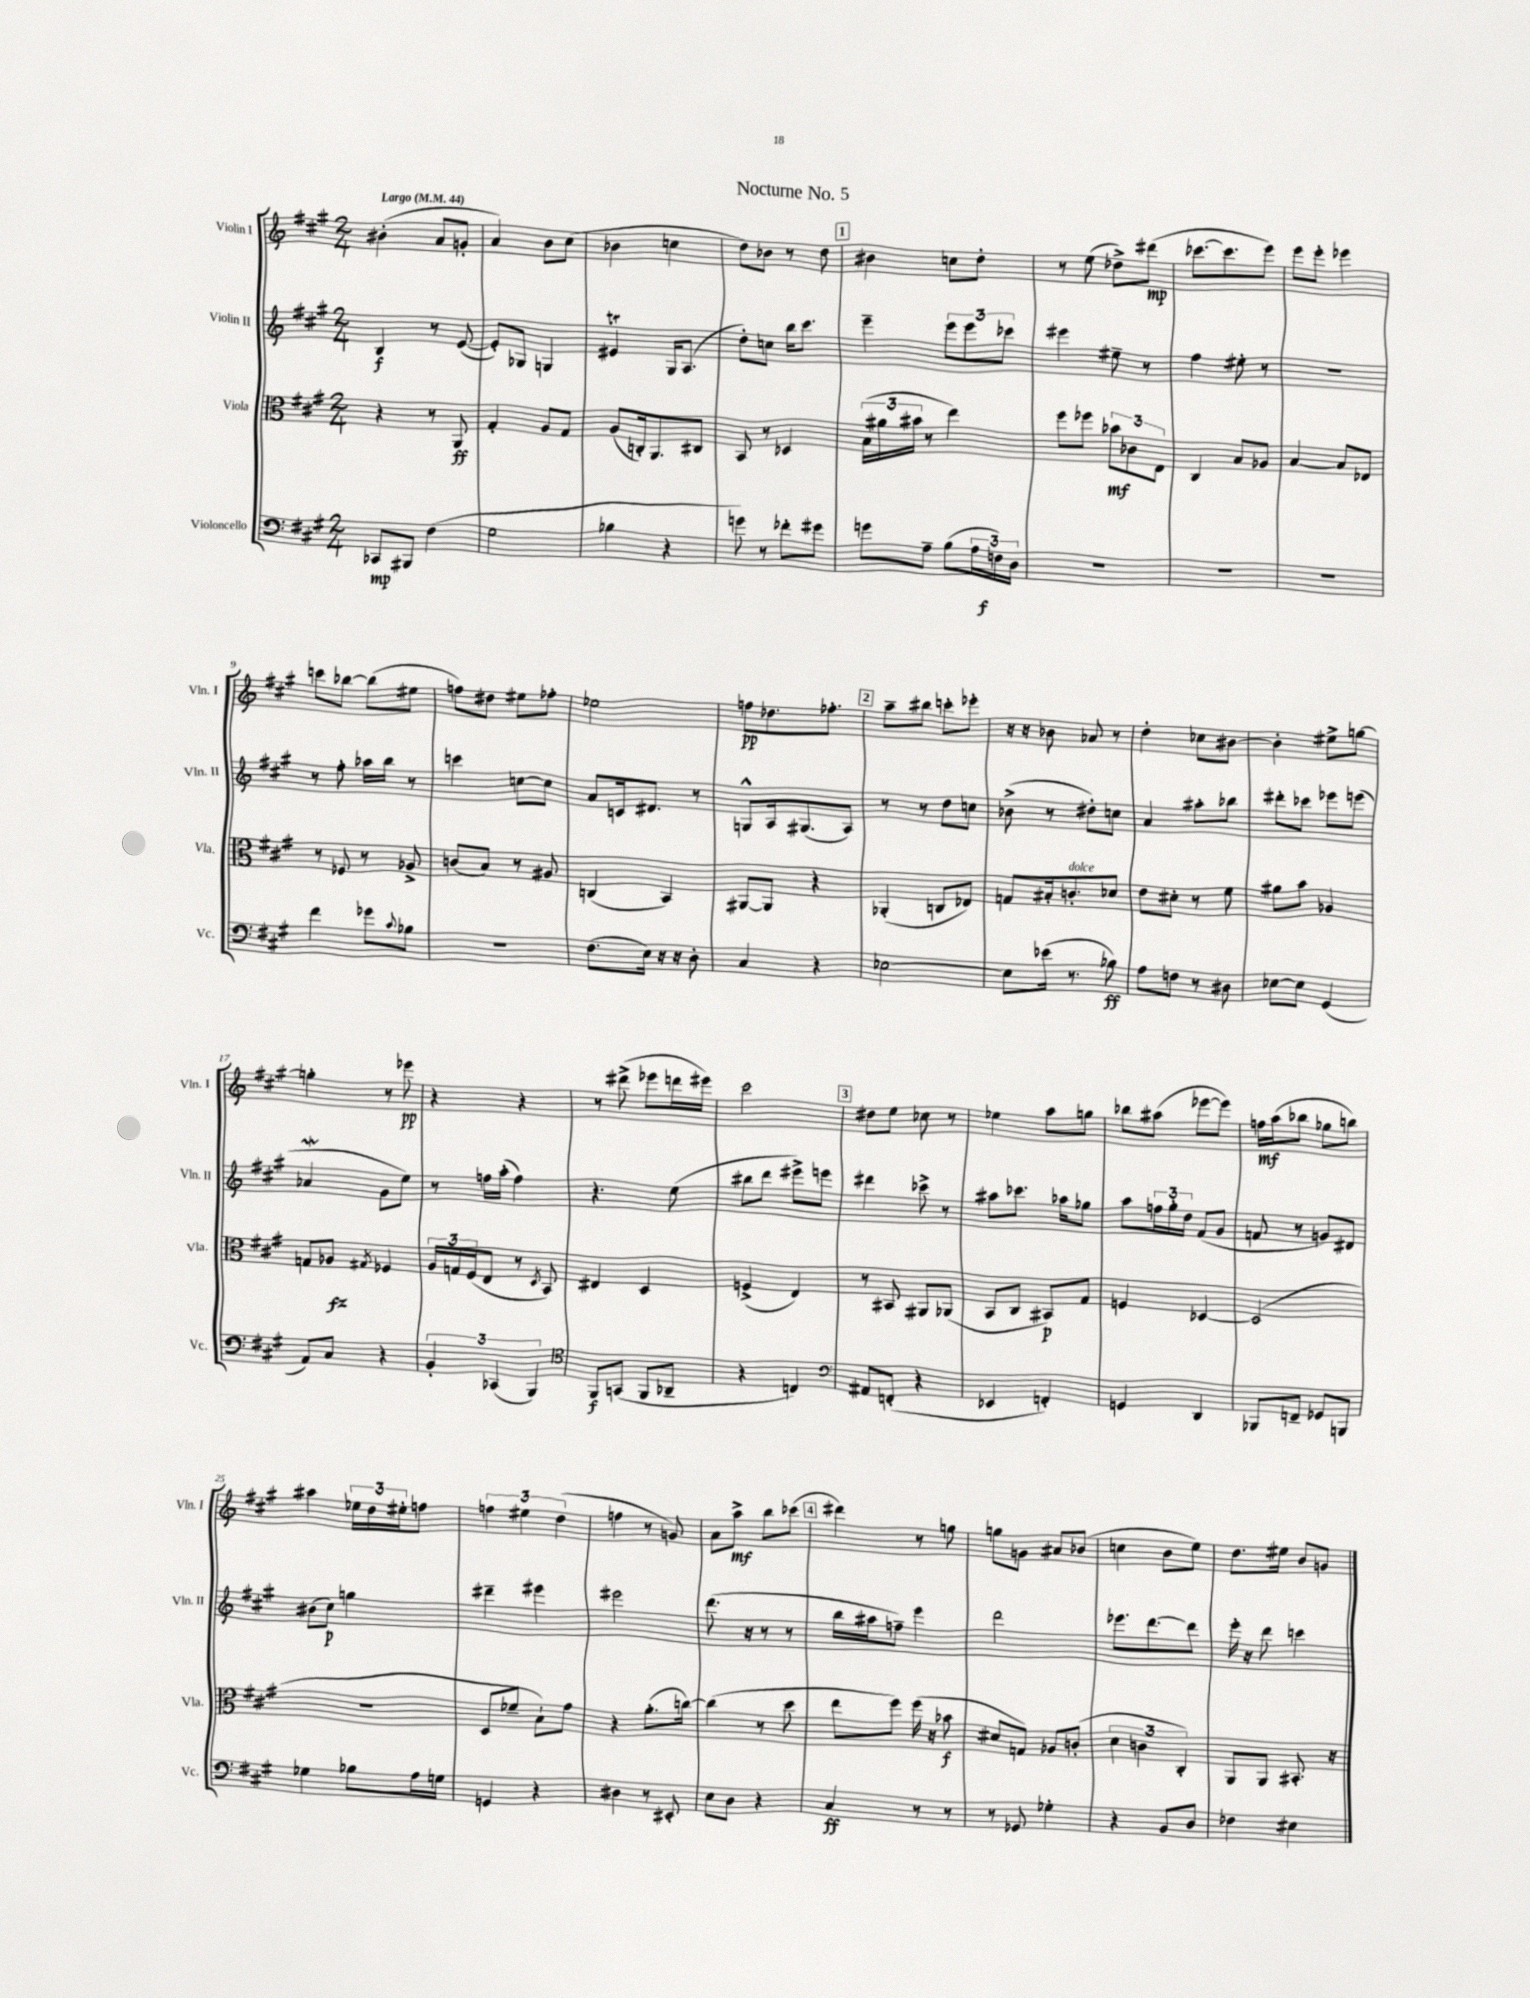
\header { title = "Nocturne No. 5" }
<<
\new StaffGroup <<
\new Staff = "s0" \with { instrumentName = "Violin I" shortInstrumentName = "Vln. I" } {
    \clef treble \key a \major \numericTimeSignature \time 2/4 \tempo "Largo" 4 = 44
    bis'4-.( a'8 g'8-. |
    a'4) b'8 cis''8( |
    bes'4 c''4 |
    d''8) bes'8 r8 d''8 |
    \mark \markup { \box "1" } bis'4 c''8 d''8-. |
    r8 e''8( des''8->) dis'''8\mp( |
    ces'''8.~ ces'''8. e'''8) |
    e'''8 e'''8-. ees'''4 |
    c'''8 bes''8~ bes''8( eis''8 |
    f''8) dis''8 eis''8 fes''8-. |
    ees''2 |
    f''8\pp des''8. fes''8.-. |
    \mark \markup { \box "2" } a''8-- bis''8 c'''8-. ees'''8-. |
    r16 r16 bes'8 aes'8 r8 |
    d''4-. ces''8 bis'8~ |
    bis'4-. eis''8-> g''8~ |
    g''4-. r8 ees'''8\pp |
    r4 r4 |
    r8 dis'''8->( ees'''8 d'''16 eis'''16) |
    cis'''2 |
    \mark \markup { \box "3" } dis''8 e''8 ces''8 r8 |
    ees''4 a''8 g''8 |
    bes''8 ais''8( ees'''8~ ees'''8) |
    f''16\mf a''16( bes''8 ges''8 b''8) |
    ais''4 \tuplet 3/2 { ees''16 d''16 eis''16-. } f''8 |
    \tuplet 3/2 { f''4 eis''4 d''4( } |
    f''4 r8 g'8) |
    a'8 a''8->\mf b''8 ces'''8( |
    \mark \markup { \box "4" } dis'''4) r8 g''8 |
    g''8 g'8 ais'8 bes'8( |
    c''4 b'8 e''8) |
    d''8. eis''16 b'8 g'8 \bar "|." |
}
\new Staff = "s1" \with { instrumentName = "Violin II" shortInstrumentName = "Vln. II" } {
    \clef treble \key a \major \numericTimeSignature \time 2/4
    b4\f r8 e'8~( |
    e'8-.) ges8 g4 |
    eis'4\trill gis16 a8.( |
    d''8-.) c''8 b''16 cis'''8. |
    \mark \markup { \box "1" } e'''4-- \tuplet 3/2 { e'''8 e'''8 ces'''8 } |
    eis'''4 eis''8-- r8 |
    fis''4 eis''8-. r8 |
    r2 |
    r8 fis''8-. aes''16 b''16 r8 |
    c'''4 c''8~ c''8 |
    a'8 c'16 dis'8. r8 |
    g8-^ a16 gis8.( a8) |
    \mark \markup { \box "2" } r8 r8 d''8 c''8 |
    bes'8->( r8 dis''8-.) c''8 |
    a'4 ais''8-. bes''8 |
    dis'''8-. ces'''8 ees'''8 e'''8( |
    aes'4\mordent gis'8 e''8) |
    r8 f''16 a''16-.( f''4) |
    r4. e''8( |
    bis''8 d'''8 eis'''8->) e'''8 |
    \mark \markup { \box "3" } dis'''4 ces'''8-> r8 |
    ais''8 ces'''8. aes''16 ges''8 |
    a''8 \tuplet 3/2 { f''16 gis''16-. d''16 } fis'8( gis'8 |
    f'8 r8 g'8) dis'8 |
    bis'8( cis''8\p) g''4 |
    dis'''4-- eis'''4 |
    eis'''2 |
    d'''8.( r16 r8 r8 |
    \mark \markup { \box "4" } b''16 ais''16 f''8--) e'''4 |
    d'''2 |
    ees'''8. d'''8.~ d'''8 |
    e'''16-. r16 d'''8 c'''4 \bar "|." |
}
\new Staff = "s2" \with { instrumentName = "Viola" shortInstrumentName = "Vla." } {
    \clef alto \key a \major \numericTimeSignature \time 2/4
    r4 r8 a,8\ff |
    gis4-. a8 gis8 |
    a8( c16-.) a,8. cis8 |
    b,8 r8 des4 |
    \mark \markup { \box "1" } \tuplet 3/2 { b16( ais'16 bis'16 } r8 e''4) |
    fis''8 fes''8 \tuplet 3/2 { bes'8\mf ces'8 e8 } |
    cis4 b8 aes8 |
    b4~ b8 ees8 |
    r8 fes8 r8 aes8-> |
    c'8( b8) r8 ais8 |
    c4( b,4) |
    ais,8~ ais,8 r4 |
    \mark \markup { \box "2" } aes,4-.( c8 ees8) |
    g8 bis16-. c'8.-.^\markup { \italic "dolce" } des'8 |
    e'8 dis'8-. r8 fis'8 |
    ais'8 b'8 aes4 |
    g8 aes8\fz \acciaccatura { gis8 } fes4 |
    \tuplet 3/2 { a16 g16 fis16( } e8 r8 \acciaccatura { d8 } b,8) |
    eis4 d4 |
    f4->( e4) |
    \mark \markup { \box "3" } r8 bis,8 ais,8 aes,8( |
    b,8 cis8 bis,8\p) gis8 |
    f4 des4~ |
    des2( |
    r2 |
    d8 fes'8-- b8-!) gis'8 |
    r4 a'8.-.( c''16~) |
    c''4( r8 d''8 |
    \mark \markup { \box "4" } e''8 fis''8) fis''16( r16 bes'8\f |
    dis'8 g8) aes8 c'8-.( |
    \tuplet 3/2 { d'4 c'4 cis4-.) } |
    a,8 a,8 bis,8.-. r16 \bar "|." |
}
\new Staff = "s3" \with { instrumentName = "Violoncello" shortInstrumentName = "Vc." } {
    \clef bass \key a \major \numericTimeSignature \time 2/4
    ces,8\mp bis,,8 fis4( |
    gis2 |
    bes4 r4 |
    g'8) r8 fes'8-. gis'8 |
    \mark \markup { \box "1" } g'8 a8-- b8( \tuplet 3/2 { a16 f16\f) d16 } |
    R2 |
    R2 |
    R2 |
    fis'4 ges'8 \appoggiatura { cis'8 } bes8 |
    R2 |
    fis8.( e16) r16 r16 d8-. |
    cis4 r4 |
    \mark \markup { \box "2" } ees2~ |
    ees8 ees'16( r8. bes8\ff) |
    a8 f8 r8 dis8 |
    ees8~ ees8 gis,4( |
    a,8) cis8 r4 |
    \tuplet 3/2 { b,4-. ces,4( b,,4) } |
    \clef tenor fis,8\f g,8( fis,8 aes,8-- |
    r4 c4) |
    \mark \markup { \box "3" } \clef bass ais,8 f,8-.( r4 |
    ees,4 f,4-.) |
    g,4 d,4 |
    bes,,8 f,8-- ges,8 b,,8 |
    ges4 bes8 a16 g16 |
    g,4 r4 |
    dis4 r8 eis,8-. |
    e8 d8 r4 |
    \mark \markup { \box "4" } cis4\ff r8 r8 |
    r8 ges,8 ges4-. |
    r4 b,8 d8 |
    fes4 eis4 \bar "|." |
}
>>
>>
